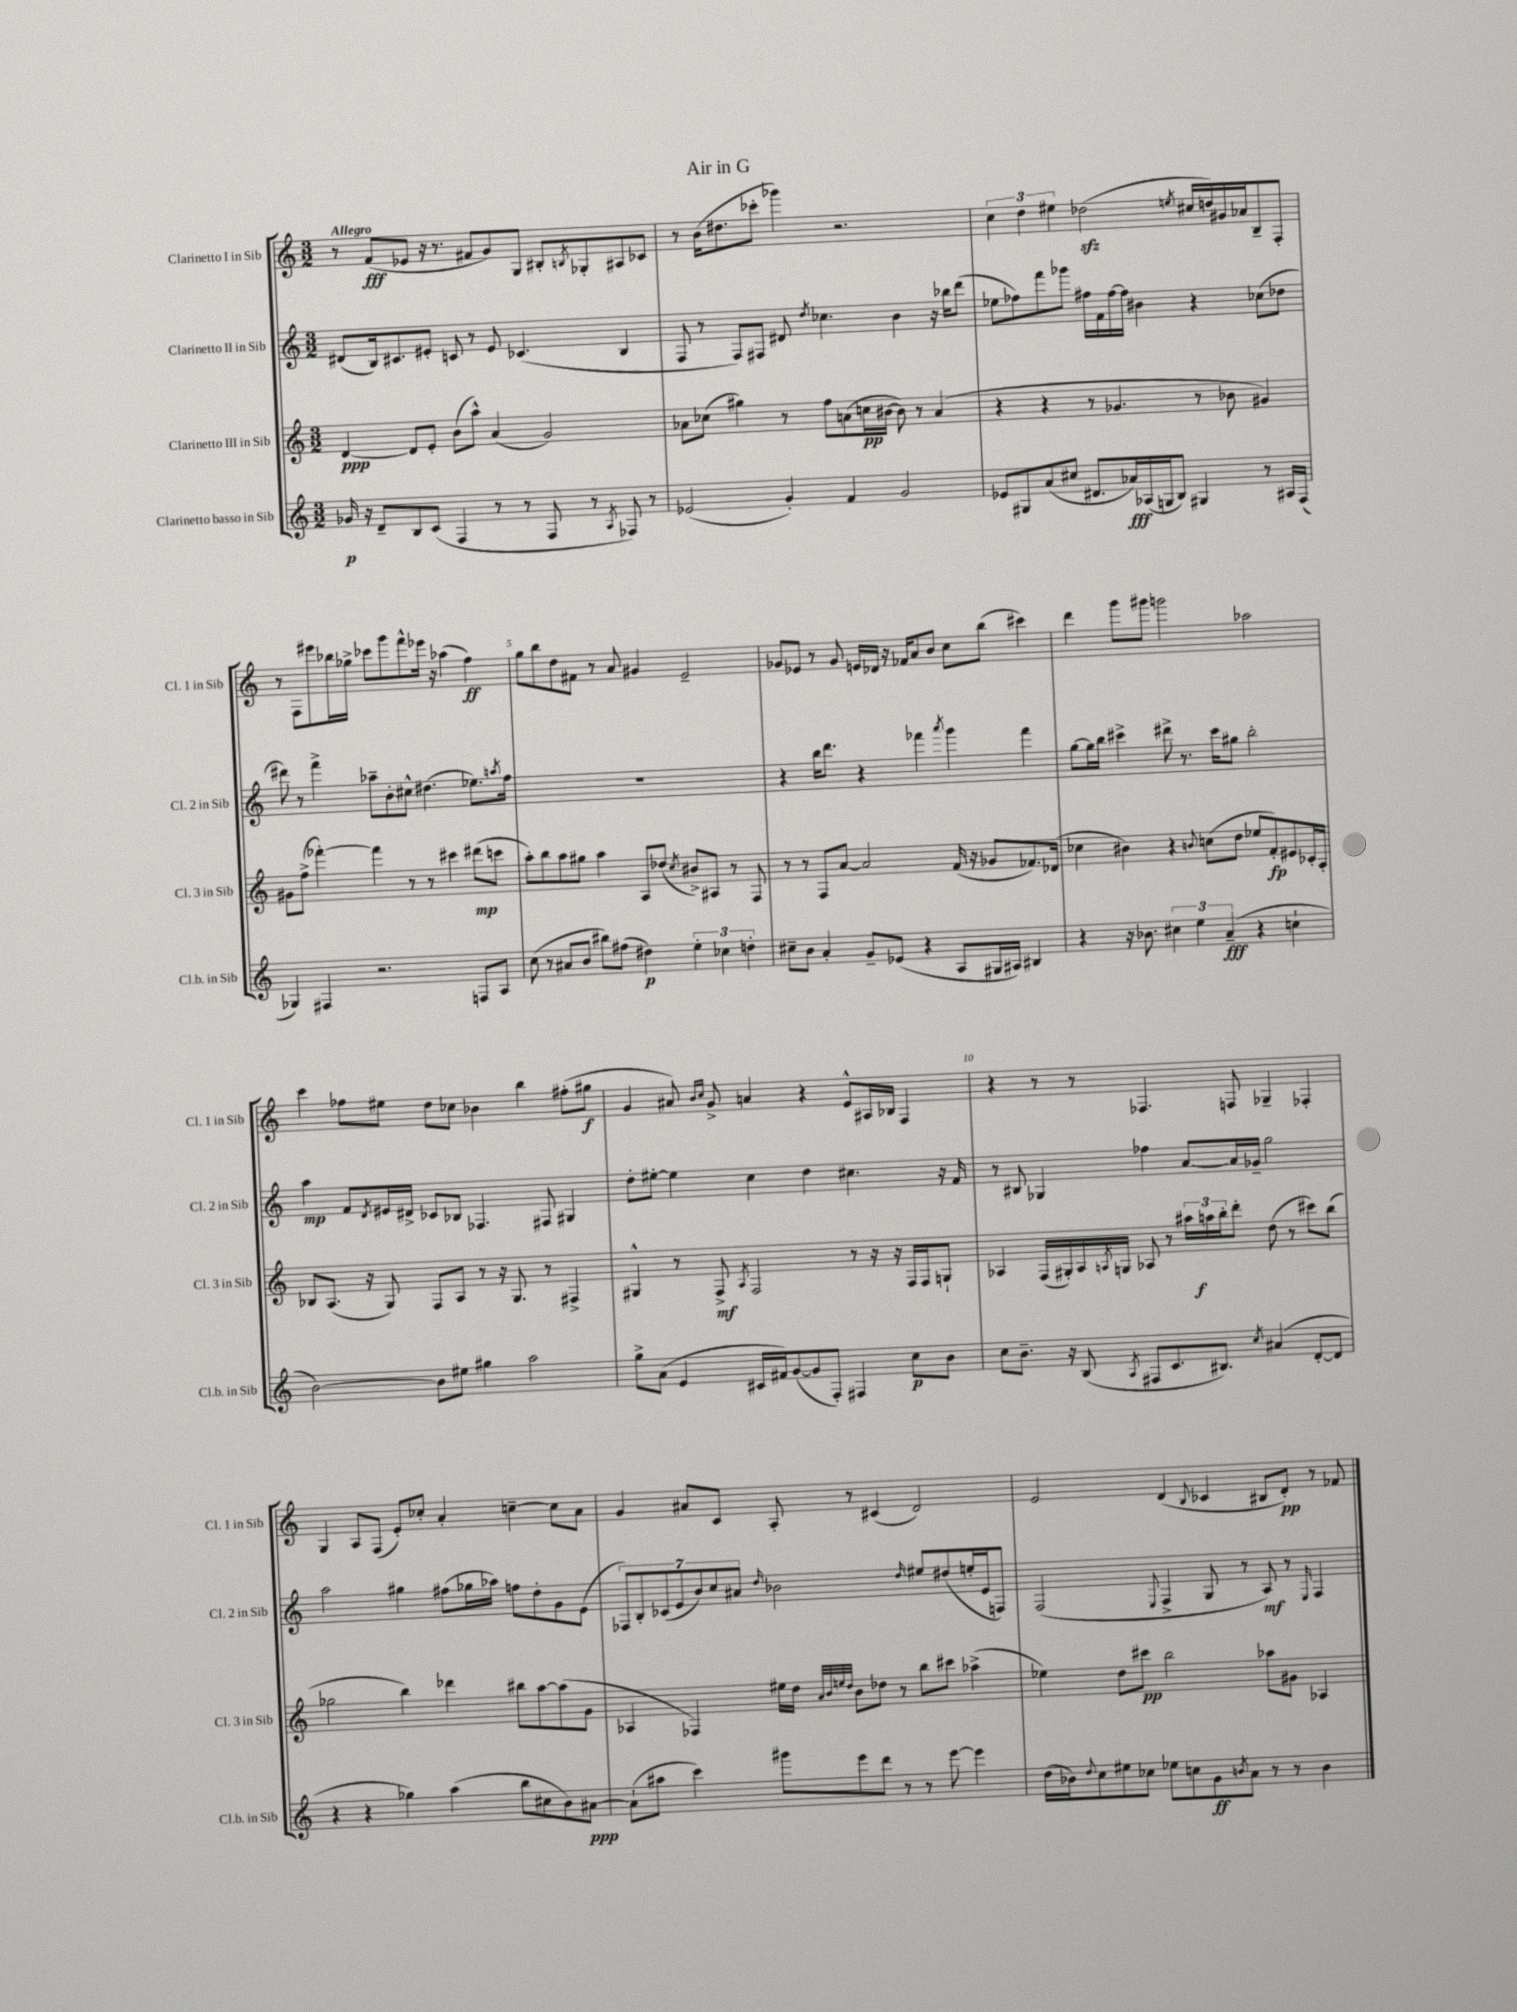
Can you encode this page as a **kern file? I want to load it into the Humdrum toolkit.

**kern	**dynam	**kern	**dynam	**kern	**dynam	**kern	**dynam
*part4	*part4	*part3	*part3	*part2	*part2	*part1	*part1
*staff4	*staff4	*staff3	*staff3	*staff2	*staff2	*staff1	*staff1
*I"Clarinetto basso in Sib	*	*I"Clarinetto III in Sib	*	*I"Clarinetto II in Sib	*	*I"Clarinetto I in Sib	*
*I'Cl.b. in Sib	*	*I'Cl. 3 in Sib	*	*I'Cl. 2 in Sib	*	*I'Cl. 1 in Sib	*
*clefG2	*	*clefG2	*	*clefG2	*	*clefG2	*
*k[]	*	*k[]	*	*k[]	*	*k[]	*
*M3/2	*	*M3/2	*	*M3/2	*	*M3/2	*
=1	=1	=1	=1	=1	=1	=1	=1
!	!	!	!	!	!	!LO:TX:a:B:t=Allegro	!
16g-X/	p	[4d/	ppp	(8d#X/L	.	8r	.
16r	.	.	.	.	.	.	.
8d~/L	.	.	.	16B/k)	.	(8f/L	fff
.	.	.	.	8.c#X/	.	.	.
8B/	.	8d/L]	.	.	.	8e-X/J	.
(8c/J	.	8e'/J	.	8e#X'/J	.	16r	.
.	.	.	.	.	.	8.r	.
4F/	.	(8b\L	.	8cn/	.	.	.
.	.	8aa^^\J)	.	8r	.	8f#X/L	.
8r	.	(4a/	.	8e#/	.	8g/)	.
8r	.	.	.	(4.c-X/	.	8G/J	.
8F/	.	2g/)	.	.	.	8B#X'/L	.
.	.	.	.	.	.	8qBn/	.
8r	.	.	.	.	.	8G-X'/	.
8qA/	.	.	.	.	.	.	.
8F-X/)	.	.	.	4B/	.	8A#X/	.
8r	.	.	.	.	.	8c-X/J	.
=2	=2	=2	=2	=2	=2	=2	=2
(2e-X/	.	8a-X\L	.	8F/	.	8r	.
.	.	(8cc-X\J	.	8r	.	(16b\KL	.
.	.	.	.	.	.	8.dd#X\	.
.	.	4gg#X\)	.	8F/L)	.	.	.
.	.	.	.	8F#X/J	.	8ccc-X'\J	.
4g'/)	.	8r	.	8d#X/	.	4ggg-X\)	.
.	.	.	.	8qdd/	.	.	.
.	.	8ff\L	.	4.cc-X\	.	.	.
4f/	.	(8an\	.	.	.	2.r	.
.	.	16ccn\L	pp	.	.	.	.
.	.	[16b#X\JJ	.	.	.	.	.
2g/	.	8b#\])	.	4b\	.	.	.
.	.	8r	.	.	.	.	.
.	.	(4a/	.	16r	.	.	.
.	.	.	.	16bb-X\KL	.	.	.
.	.	.	.	(8ddd\J	.	.	.
=3	=3	=3	=3	=3	=3	=3	=3
8e-X/L	.	4r	.	8ee-X\L	.	6cc\	.
8G#X/	.	.	.	8ff-X\)	.	.	.
.	.	.	.	.	.	6dd\	.
(8a/	.	4r	.	8fff\	.	.	.
.	.	.	.	.	.	6ee#X\	.
8cc#X/J	.	.	.	8ggg-X\J	.	.	.
8.d#X/L	.	8r	.	16ff#X\LL	.	(2dd-Xzz\	.
.	.	.	.	16f\	.	.	.
.	.	4.g-X/	.	[16ff#\	.	.	.
16a-X/L)	fff	.	.	16ff#\JJ]	.	.	.
(16A-X/	.	.	.	4b#X\	.	.	.
16Gn/J	.	.	.	.	.	.	.
8B/J)	.	.	.	.	.	.	.
.	.	.	.	.	.	8qeen/	.
4G#X/	.	8r	.	4r	.	16cc#X/LL	.
.	.	.	.	.	.	16ddn/)	.
.	.	8b-X\	.	.	.	16g#X/	.
.	.	.	.	.	.	16a-X/J	.
8r	.	4g#X/)	.	(8cc-X\L	.	8B~/	.
16A#X/LL	.	.	.	8dd-X\J	.	8F'/J	.
(16F/JJ	.	.	.	.	.	.	.
!!LO:LB:g=z
=4	=4	=4	=4	=4	=4	=4	=4
4G-X/)	.	8g#X\L	.	8ddd#X\)	.	8r	.
.	.	(8ff^\J	.	8r	.	8F\L	.
4F#X/	.	[4fff-X'\)	.	4fff^\	.	8eee#X\	.
.	.	.	.	.	.	16bb-X\L	.
.	.	.	.	.	.	16gg-X^\JJ	.
2.r	.	4fff-\]	.	8aa-X~\L	.	8ccc-X\L	.
.	.	.	.	8b'\	.	8ggg\	.
.	.	8r	.	8cc#X^^\J	.	8fff^^\	.
.	.	8r	.	(4.dd#X\	.	16eee-X\Jk	.
.	.	.	.	.	.	16r	.
.	.	4ccc#X\	.	.	.	(4aa-X\	.
8Fn/L	.	(8ddd#X\L	mp	8.ee-X\L)	.	4ff\)	ff
8A/J	.	8cccn\J	.	.	.	.	.
.	.	.	.	8qaan/	.	.	.
.	.	.	.	16ff\Jk	.	.	.
=5	=5	=5	=5	=5	=5	=5	=5
(8cc\	.	8aa'\L)	.	1.r	.	8gg\L	.
8r	.	8bb\	.	.	.	8bb\	.
8a#X/L	.	8aa\	.	.	.	8dd\	.
8b/J	.	8gg#X\J	.	.	.	8f#X\J	.
8bb#X\L)	.	4aa\	.	.	.	8r	.
(8ff#X\J	.	.	.	.	.	8a/	.
4dd#X\)	p	8A/L	.	.	.	4g#X/	.
.	.	(8dd-X/J	.	.	.	.	.
.	.	8qcc/	.	.	.	.	.
6ee'\	.	8b#X^/L)	.	.	.	2e~/	.
.	.	8A#X/J	.	.	.	.	.
6cc-X\	.	.	.	.	.	.	.
.	.	8r	.	.	.	.	.
6ddn'\	.	.	.	.	.	.	.
.	.	8F/	.	.	.	.	.
=6	=6	=6	=6	=6	=6	=6	=6
8cc#X~\L	.	8r	.	4r	.	8g-X/L	.
8b\J	.	8r	.	.	.	8e-X/J	.
4a'/	.	8F/L	.	16bb\KL	.	8r	.
.	.	.	.	8.ddd\J	.	.	.
.	.	[8a/J	.	.	.	8g-/	.
8g~/L	.	2a/]	.	4r	.	16en/LL	.
.	.	.	.	.	.	16d-X/JJ	.
(8e-X/J	.	.	.	.	.	16r	.
.	.	.	.	.	.	16f-X/KL	.
4r	.	.	.	4fff-X\	.	8a/	.
.	.	.	.	.	.	8b/J	.
.	.	.	.	8qaaa/	.	.	.
8A/L	.	(16f/	.	4ggg\	.	8cc\L	.
.	.	16r	.	.	.	.	.
16G#X/L	.	8g-X/L	.	.	.	(8bb\J	.
16A#X/JJ)	.	.	.	.	.	.	.
4B#X/	.	8.f-X/)	.	4fff-\	.	4ccc#X\)	.
.	.	(16d-X/Jk	.	.	.	.	.
=7	=7	=7	=7	=7	=7	=7	=7
4r	.	4cc-X\	.	[8gg\L	.	4ddd\	.
.	.	.	.	16gg\L]	.	.	.
.	.	.	.	16bb\JJ	.	.	.
16r	.	4b#X\)	.	4ccc#X^\	.	8ggg\L	.
8.b-X\	.	.	.	.	.	.	.
.	.	.	.	.	.	8ggg#X\J	.
6cc#X\	.	4r	.	8ddd#X^\	.	2gggn\	.
.	.	.	.	8.r	.	.	.
6ee\	.	.	.	.	.	.	.
.	.	8qqbn/	.	.	.	.	.
.	.	(8ccn\L	.	.	.	.	.
.	.	.	.	16ccc#\KL	.	.	.
(6a~/	fff	.	.	.	.	.	.
.	.	8dd\J	.	8gg#X\J	.	.	.
4r	.	8ee-X/L	.	2bb'\	.	2aa-X\	.
.	.	8f'/)	fp	.	.	.	.
4ccn`\	.	8e#X/	.	.	.	.	.
.	.	16c-X'/L	.	.	.	.	.
.	.	16A'/JJ	.	.	.	.	.
!!LO:LB:g=z
=8	=8	=8	=8	=8	=8	=8	=8
[2b\)	.	8B-X/L	.	4aa\	mp	4ccc\	.
.	.	(8.A/J	.	.	.	.	.
.	.	.	.	8f/L	.	8ff-X\L	.
.	.	16r	.	.	.	.	.
.	.	.	.	8qd/	.	.	.
.	.	8G/)	.	16e#X/L	.	8ee#X\J	.
.	.	.	.	16d#X^/JJ	.	.	.
8b\L]	.	8F/L	.	8c-X/L	.	8dd\L	.
8ee#X\J	.	8A/J	.	8B-X/J	.	8cc-X\J	.
4gg#X\	.	8r	.	4.F-X/	.	4b-X\	.
.	.	16r	.	.	.	.	.
.	.	8.G/	.	.	.	.	.
2aa\	.	.	.	.	.	4bb\	.
.	.	8r	.	8F#X/	.	.	.
.	.	4F#X^/	.	4G#X/	.	(8ff#X'\L	.
.	.	.	.	.	.	8gg#X\J	f
=9	=9	=9	=9	=9	=9	=9	=9
8gg^\L	.	4G#X^^/	.	8dd'\L	.	4g/	.
(8a\J	.	.	.	[8ee#X'\J	.	.	.
4e/	.	8r	.	4ee#\]	.	8a#X/)	.
.	.	.	.	.	.	16qqb/LL	.
.	.	.	.	.	.	16qqcc/JJ	.
.	.	8F^/	mf	.	.	8g^/	.
.	.	8qA/	.	.	.	.	.
16c#X/LL	.	2F/	.	4cc\	.	4an/	.
16f#X/J)	.	.	.	.	.	.	.
([8g/	.	.	.	.	.	.	.
8g/]	.	.	.	4dd\	.	4r	.
8F'/J)	.	.	.	.	.	.	.
4F#X/	.	8r	.	4.cc#X\	.	8e^^/L	.
.	.	16r	.	.	.	16A#X/L	.
.	.	16r	.	.	.	16B-X/JJ	.
8cc\L	p	16F/LL	.	.	.	4F/	.
.	.	16F/J	.	.	.	.	.
8b\J	.	8Gn`/J	.	16r	.	.	.
.	.	.	.	16f/	.	.	.
=10	=10	=10	=10	=10	=10	=10	=10
8cc\L	.	4A-X/	.	8r	.	4r	.
8.b~\J	.	.	.	8B#X/	.	.	.
.	.	(16F/LL	.	4G-X/	.	8r	.
16r	.	16G#X'/)	.	.	.	.	.
(8B/	.	16A-/	.	.	.	8r	.
.	.	8qAn/	.	.	.	.	.
.	.	16Gn/JJ	.	.	.	.	.
8qA/	.	.	.	.	.	.	.
8F#X/L	.	8A-X/	.	4ff-X\	.	4.F-X/	.
8.c/	.	8r	.	.	.	.	.
.	.	24aa#X\LL	.	[8a/L	.	.	.
.	.	24aan\	f	.	.	.	.
8.B#X/J)	.	.	.	.	.	.	.
.	.	24bb'\J	.	.	.	.	.
.	.	8ddd'\J	.	16a/L]	.	8Fn/	.
.	.	.	.	16g-X~/JJ	.	.	.
8qcc/	.	.	.	.	.	.	.
(4a#X/	.	(8dd\	.	2gg\	.	4G-X~/	.
.	.	8r	.	.	.	.	.
[8d'/L	.	8ccc#X\L)	.	.	.	4F-X'/	.
8d/J]	.	(8bb\J	.	.	.	.	.
!!LO:LB:g=z
=11	=11	=11	=11	=11	=11	=11	=11
4r	.	2gg-X\	.	2aa\	.	4G/	.
4r	.	.	.	.	.	8A/L	.
.	.	.	.	.	.	(8F/J	.
4gg-X\)	.	4bb\)	.	4gg#X\	.	8e'/L)	.
.	.	.	.	.	.	8cc-X'/J	.
(4aa\	.	4ddd-X\	.	(8ff#X\L	.	4a'/	.
.	.	.	.	16gg-X\L	.	.	.
.	.	.	.	16aa-X\JJ)	.	.	.
8bb\L	.	8bb#X\L	.	8ffn\L	.	[4ccn~\	.
8cc#X\	.	[8aa\	.	8dd'\	.	.	.
8b\)	.	(8aa\]	.	8g\	.	8cc\L]	.
[8a#X\J	ppp	8g\J	.	(8e\J	.	8a\J	.
=12	=12	=12	=12	=12	=12	=12	=12
(8a#`\L]	.	4A-X/	.	14F-X/L)	.	4g/	.
.	.	.	.	14B'/	.	.	.
8aa#X\J	.	.	.	.	.	.	.
.	.	.	.	(14c-X/	.	.	.
.	.	.	.	14e/	.	.	.
4ccc\)	.	4F-X/)	.	.	.	8a#X/L	.
.	.	.	.	14b/)	.	.	.
.	.	.	.	14cc/	.	.	.
.	.	.	.	.	.	8c/J	.
.	.	.	.	14a#X/J	.	.	.
.	.	.	.	16qqdd/	.	.	.
8ggg#X\L	.	16ee#X\LL	.	2b-X\	.	8A'/	.
.	.	16dd\JJ	.	.	.	.	.
.	.	32qqa/LLL	.	.	.	.	.
.	.	32qqb/	.	.	.	.	.
.	.	32qqeen/	.	.	.	.	.
.	.	32qqdd/JJJ	.	.	.	.	.
8eee\	.	8b\L	.	.	.	8r	.
8ddd\J	.	8dd-X\J	.	.	.	(4c#X/	.
8r	.	8r	.	.	.	.	.
.	.	.	.	16qqdd/	.	.	.
8r	.	8bb\L	.	8ee#X/L	.	2d/)	.
[8eee\	.	8ccc#X\J	.	(8dd#X/	.	.	.
4eee\]	.	(4aa-X^\	.	16een'/L	.	.	.
.	.	.	.	16e/J	.	.	.
.	.	.	.	8Fn/J)	.	.	.
=13	=13	=13	=13	=13	=13	=13	=13
(16dd\LL	.	4ee-X\)	.	(2F/	.	2e/	.
16b-X\J)	.	.	.	.	.	.	.
8qqdd/	.	.	.	.	.	.	.
8cc\	.	.	.	.	.	.	.
8ee#X\	.	8dd\L	.	.	.	.	.
8cc-X\J	.	8ccc#X\J	pp	.	.	.	.
.	.	.	.	8qqE/	.	.	.
8ee-X\L	.	2bb\	.	4F^/	.	(4d/	.
8ccn\	.	.	.	.	.	.	.
.	.	.	.	.	.	8qqB/	.
8g\	ff	.	.	8G/	.	4c-X/	.
8qbn/	.	.	.	.	.	.	.
8a\J	.	.	.	8r	.	.	.
8r	.	8aa-X\L	.	8A/)	mf	8B#X/L	.
8r	.	8g#X\J	.	8r	.	8d'/J)	pp
.	.	.	.	16qqE/	.	.	.
4b\	.	4A-X/	.	4F/	.	8r	.
.	.	.	.	.	.	8f-X/	.
==	==	==	==	==	==	==	==
*-	*-	*-	*-	*-	*-	*-	*-
